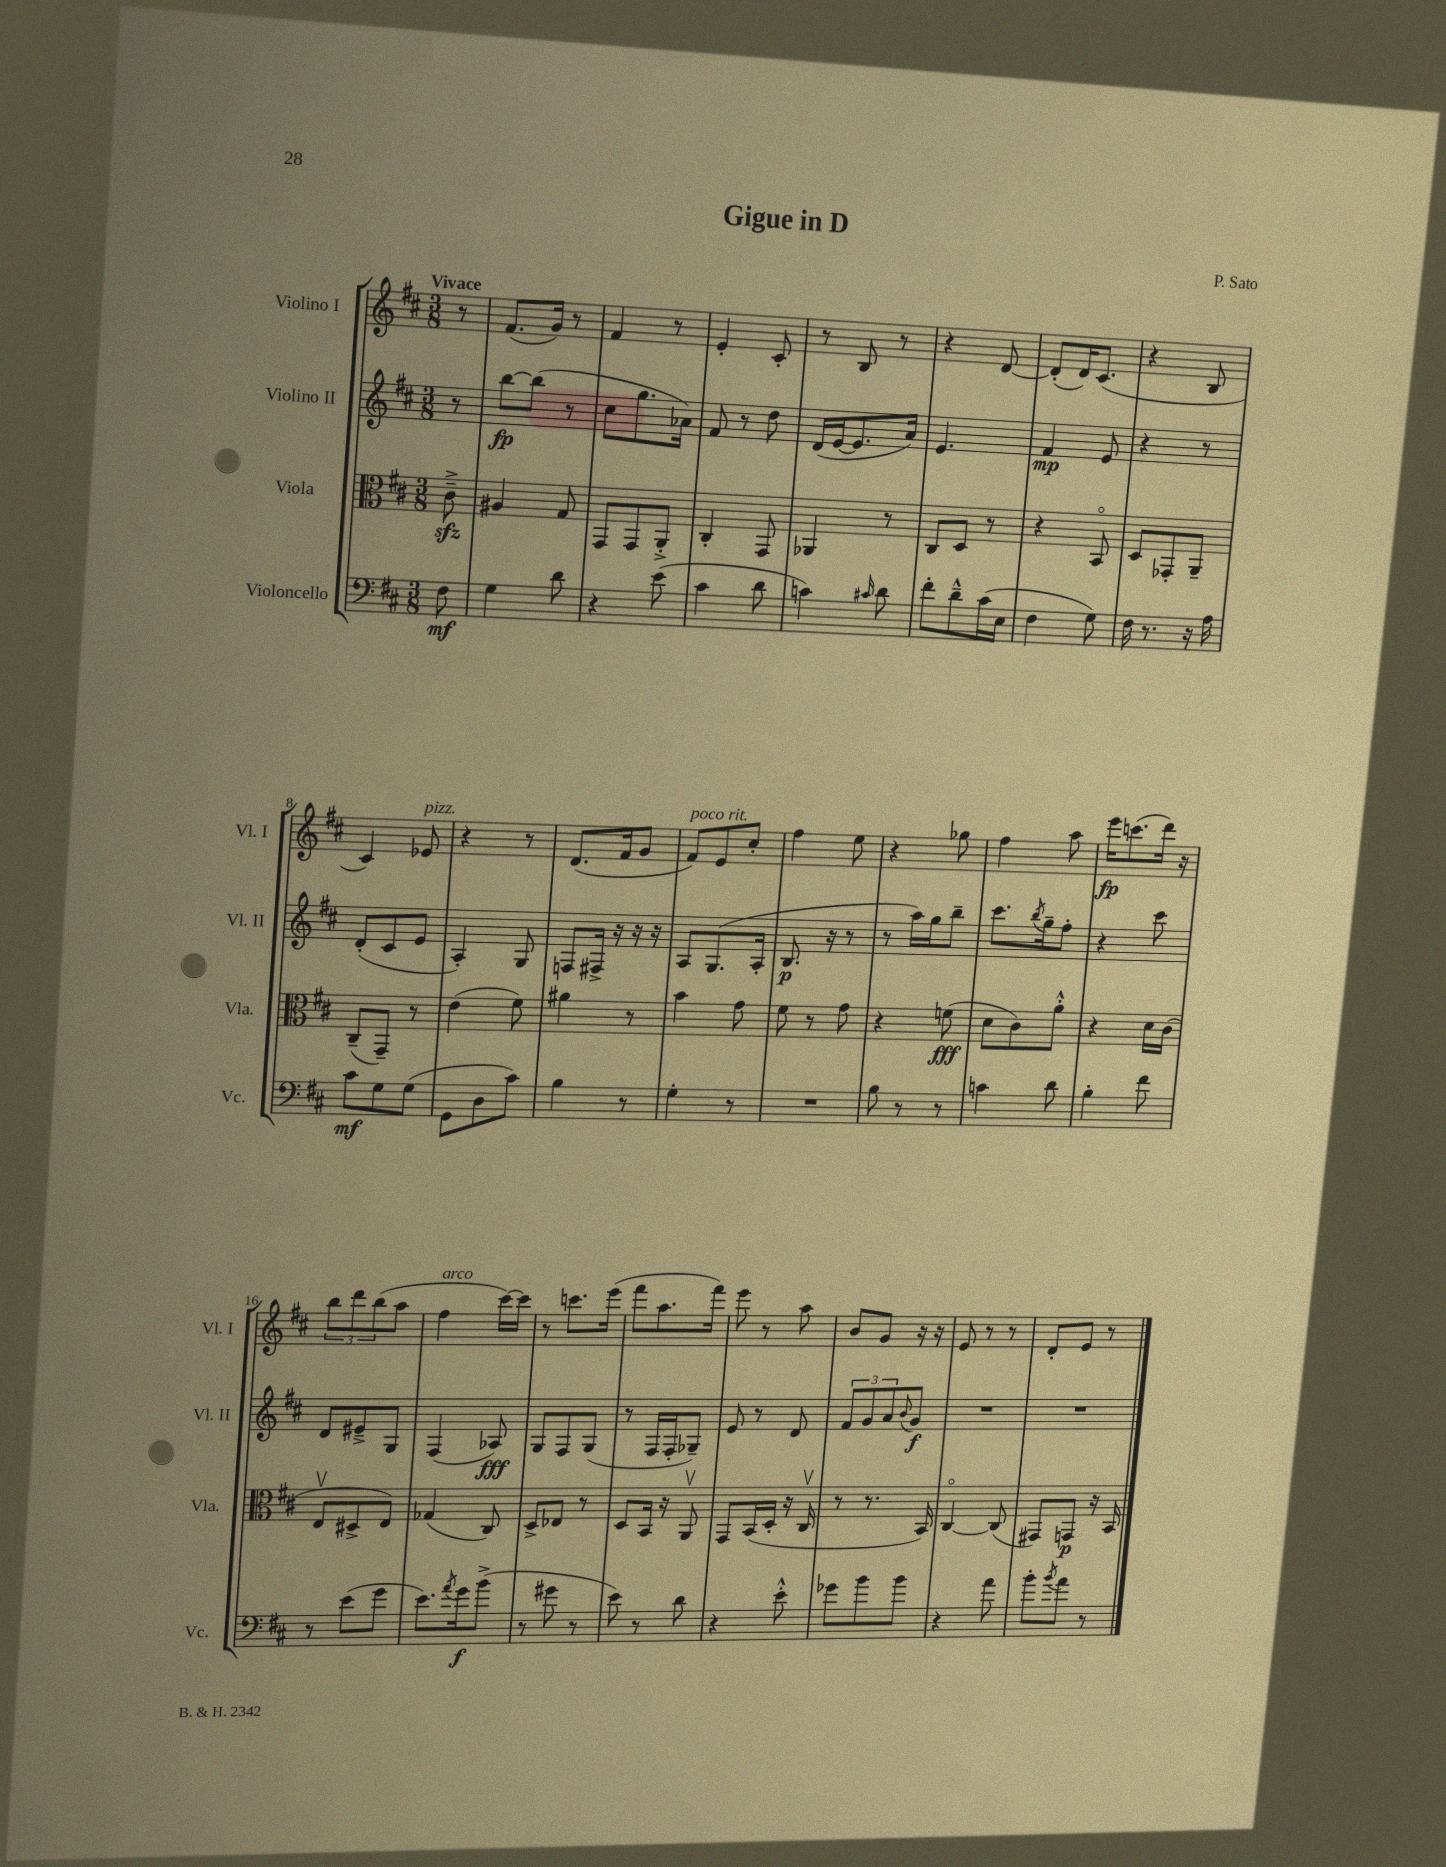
\header { title = "Gigue in D" composer = "P. Sato" }
<<
\new StaffGroup <<
\new Staff = "s0" \with { instrumentName = "Violino I" shortInstrumentName = "Vl. I" } {
    \clef treble \key d \major \numericTimeSignature \time 3/8 \partial 8 \tempo "Vivace"
    r8 |
    fis'8.( g'16) r8 |
    fis'4 r8 |
    e'4-. cis'8-. |
    r8 b8 r8 |
    r4 d'8~ |
    d'8-.( d'16) cis'8.( |
    r4 b8 |
    cis'4) ees'8^\markup { \italic "pizz." } |
    r4 r8 |
    d'8.( fis'16 g'8 |
    fis'8^\markup { \italic "poco rit." }) e'8 cis''8-. |
    fis''4 e''8 |
    r4 ges''8 |
    fis''4 a''8 |
    e'''16\fp c'''8.( d'''16) r16 |
    \tuplet 3/2 { b''8 d'''8 b''8( } a''8 |
    fis''4^\markup { \italic "arco" } cis'''16~) cis'''16 |
    r8 c'''8. e'''16( |
    fis'''8 a''8. fis'''16) |
    e'''8 r8 a''8 |
    b'8 g'8 r16 r16 |
    e'8 r8 r8 |
    d'8-. e'8 r8 \bar "|." |
}
\new Staff = "s1" \with { instrumentName = "Violino II" shortInstrumentName = "Vl. II" } {
    \clef treble \key d \major \numericTimeSignature \time 3/8 \partial 8
    r8 |
    b''8~\fp b''8( r8 |
    cis''8 g''8. aes'16) |
    fis'8 r8 d''8 |
    d'16( e'16~ e'8. a'16) |
    e'4. |
    fis'4\mp e'8 |
    r4 r8 |
    d'8-.( cis'8 e'8 |
    a4-.) g8 |
    f8 fis16-> r16 r16 r16 |
    a8 g8.( a16-. |
    b8.\p r16 r8 |
    r8 a''16) g''16 b''8-- |
    cis'''8. \acciaccatura { b''8 } g''16-- fis''8-. |
    r4 cis'''8 |
    d'8 eis'8---> g8 |
    fis4( aes8\fff) |
    g8 fis8 g8( |
    r8 fis16 fis16-. ges8--) |
    e'8 r8 d'8 |
    \tuplet 3/2 { fis'8 g'8 a'8 } \appoggiatura { b'8 } g'8\f |
    R4. |
    R4. \bar "|." |
}
\new Staff = "s2" \with { instrumentName = "Viola" shortInstrumentName = "Vla." } {
    \clef alto \key d \major \numericTimeSignature \time 3/8 \partial 8
    cis'8--->\sfz |
    ais4 g8 |
    g,8 g,8 a,8-.-> |
    cis4-. g,8 |
    aes,4 r8 |
    cis8 d8 r8 |
    r4 b,8\flageolet |
    d8 ges,8-. a,8-- |
    cis8--( g,8--) r8 |
    e'4( fis'8) |
    ais'4 r8 |
    b'4 g'8 |
    fis'8 r8 g'8 |
    r4 f'8\fff( |
    d'8 cis'8) a'8-.-^ |
    r4 d'16 cis'16( |
    e8\upbow dis8-> e8) |
    ges4( cis8) |
    d8-> ees8 r8 |
    d8 b,16 r16 a,8\upbow |
    g,8 b,16( d16-. r16 cis16\upbow |
    r8 r8. b,16) |
    cis4~\flageolet cis8( |
    gis,8) g,8\p r16 b,16 \bar "|." |
}
\new Staff = "s3" \with { instrumentName = "Violoncello" shortInstrumentName = "Vc." } {
    \clef bass \key d \major \numericTimeSignature \time 3/8 \partial 8
    fis8\mf |
    g4 d'8 |
    r4 e'8( |
    cis'4 d'8 |
    c'4) \grace { cis'16 } d'8 |
    fis'8-. d'8---^ cis'16( e16 |
    fis4 g8) |
    fis16 r8. r16 a16 |
    cis'8\mf g8 g8( |
    g,8 d8 cis'8) |
    b4 r8 |
    g4-. r8 |
    R4. |
    b8 r8 r8 |
    c'4 d'8 |
    b4-. fis'8 |
    r8 e'8( g'8 |
    e'8.) \acciaccatura { a'8 } g'16\f b'8->( |
    r8 gis'8 r8 |
    e'8) r8 d'8 |
    r4 e'8-.-^ |
    ges'8 b'8 b'8 |
    r4 a'8 |
    b'8-. \acciaccatura { b'8 } a'8 r8 \bar "|." |
}
>>
>>
